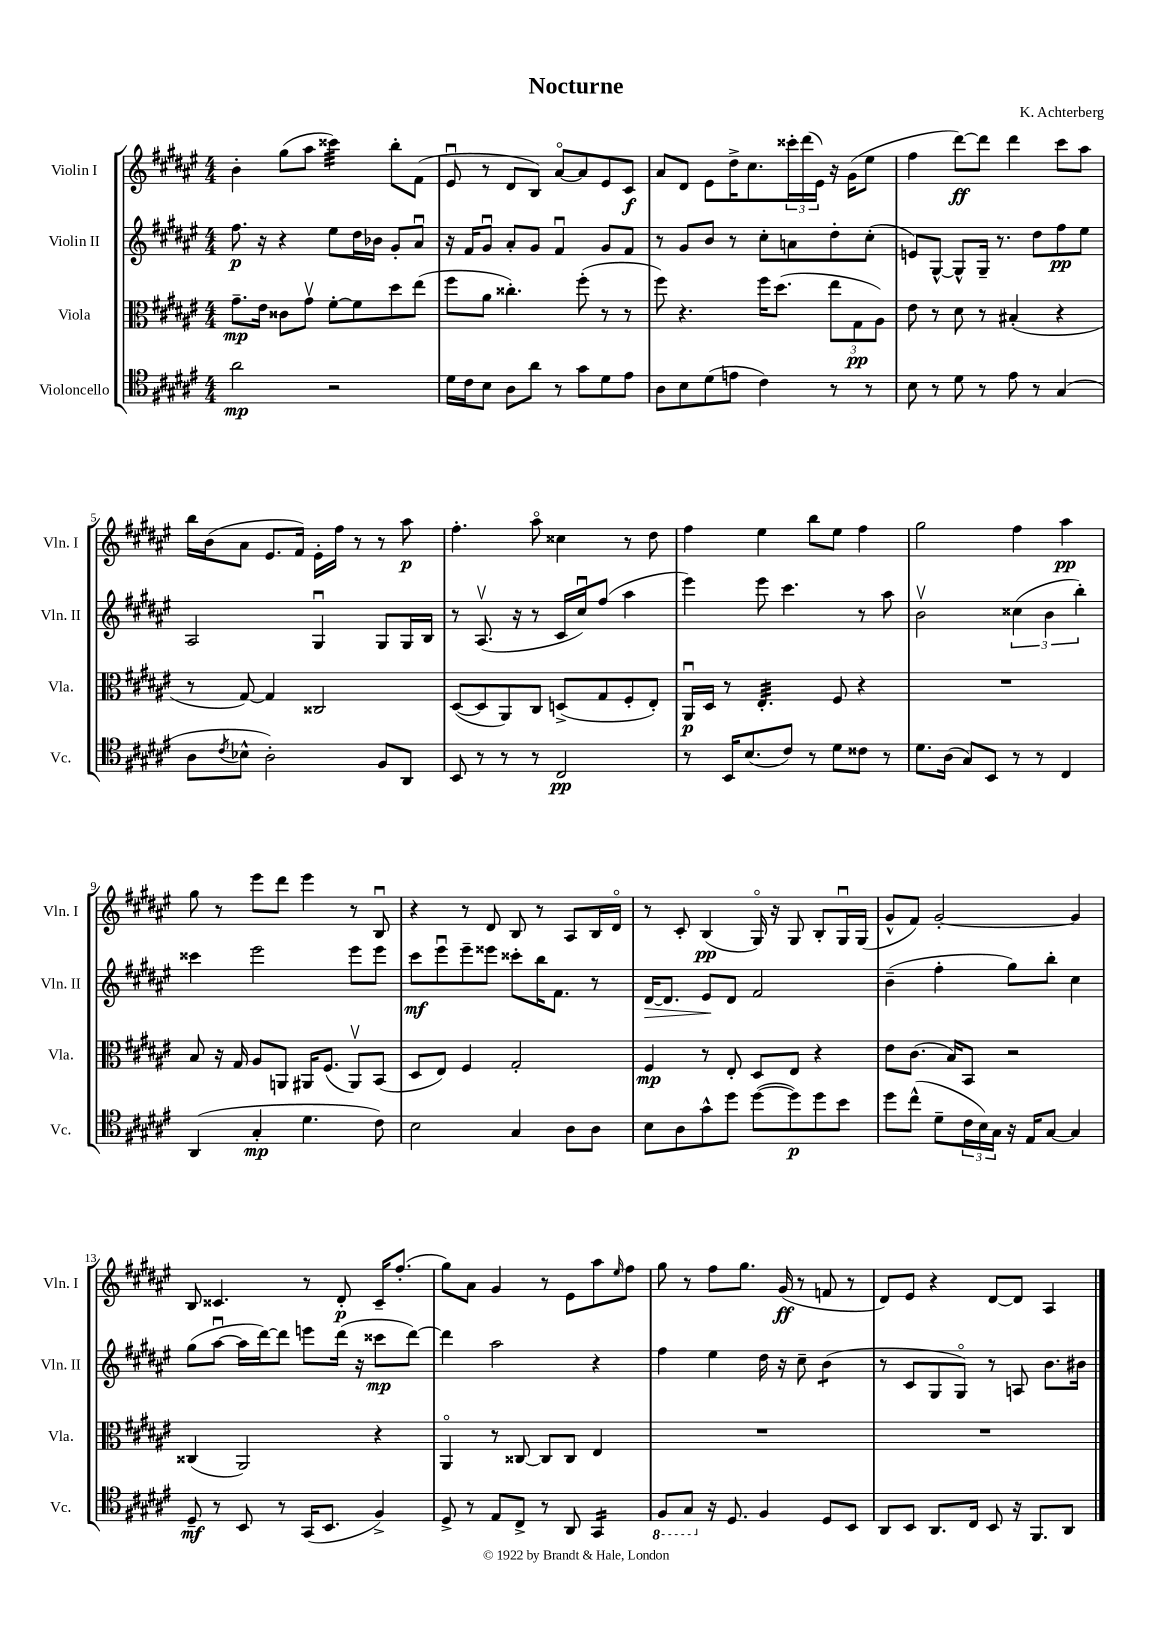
\header { title = "Nocturne" composer = "K. Achterberg" }
<<
\new StaffGroup <<
\new Staff = "s0" \with { instrumentName = "Violin I" shortInstrumentName = "Vln. I" } {
    \clef treble \key fis \major \numericTimeSignature \time 4/4
    b'4-. gis''8( ais''8 cisis'''4:32) b''8-. fis'8( |
    eis'8\downbow r8 dis'8 b8) ais'8~\flageolet ais'8 eis'8 cis'8\f |
    ais'8 dis'8 eis'8 dis''16-> cis''8. \tuplet 3/2 { cisis'''16-. dis'''16( eis'16) } r16 gis'16( eis''8 |
    fis''4 dis'''8~\ff) dis'''8 dis'''4 cis'''8 ais''8 |
    b''16 b'16( ais'8 eis'8. fis'16) eis'16-. fis''16 r8 r8 ais''8\p |
    fis''4.-. ais''8\flageolet cisis''4 r8 dis''8 |
    fis''4 eis''4 b''8 eis''8 fis''4 |
    gis''2 fis''4 ais''4\pp |
    gis''8 r8 eis'''8 dis'''8 eis'''4 r8 b8\downbow |
    r4 r8 dis'8 b8 r8 ais8 b16 dis'16\flageolet |
    r8 cis'8-. b4\pp( gis16\flageolet) r16 gis8 b8-. gis16\downbow gis16( |
    gis'8-^ fis'8) gis'2~-. gis'4 |
    b8 cisis'4. r8 dis'8-.\p cisis'16-- fis''8.-.( |
    gis''8) ais'8 gis'4 r8 eis'8 ais''8 \grace { eis''16 } fis''8 |
    gis''8 r8 fis''8 gis''8. gis'16\ff( r8 f'8 r8 |
    dis'8) eis'8 r4 dis'8~ dis'8 ais4 \bar "|." |
}
\new Staff = "s1" \with { instrumentName = "Violin II" shortInstrumentName = "Vln. II" } {
    \clef treble \key fis \major \numericTimeSignature \time 4/4
    fis''8.\p r16 r4 eis''8 dis''16 bes'16 gis'8-. ais'8\downbow |
    r16 fis'16 gis'8\downbow ais'8-. gis'8 fis'4\downbow gis'8 fis'8 |
    r8 gis'8 b'8 r8 cis''8-. a'8 dis''8-. cis''8-.( |
    e'8) gis8~-^ gis8-^ gis16-- r8. dis''8 fis''8\pp eis''8 |
    ais2 gis4\downbow gis8 gis16 b16 |
    r8 ais8.\upbow( r16 r8 cis'16 cis''16\downbow) fis''8( ais''4 |
    eis'''4) eis'''8 cis'''4. r8 ais''8 |
    b'2\upbow \tuplet 3/2 { cisis''4( b'4 b''4-.) } |
    cisis'''4 eis'''2 eis'''8 eis'''8 |
    cis'''8\mf eis'''8\downbow eis'''8-- eisis'''8 cisis'''8-. b''16 fis'8. r8 |
    dis'16~\> dis'8. eis'8\! dis'8 fis'2 |
    b'4--( fis''4-. gis''8) b''8-. cis''4 |
    gis''8( ais''8~\downbow ais''16 dis'''16~) dis'''8 e'''8 dis'''16( r16 cisis'''8\mp dis'''8~) |
    dis'''4 ais''2 r4 |
    fis''4 eis''4 dis''16 r16 cis''8-- b'4:8( |
    r8 cis'8 gis8 gis8\flageolet) r8 a8 b'8. bis'16 \bar "|." |
}
\new Staff = "s2" \with { instrumentName = "Viola" shortInstrumentName = "Vla." } {
    \clef alto \key fis \major \numericTimeSignature \time 4/4
    gis'8.--\mp eis'16 cisis'8 gis'8\upbow fis'8~-. fis'8 dis''8 eis''8( |
    fis''8 ais'8 cisis''4.-.) fis''8-.( r8 r8 |
    fis''8) r4. fis''16 dis''8.( \tuplet 3/2 { eis''8 gis8\pp ais8) } |
    eis'8 r8 dis'8 r8 bis4-.( r4 |
    r8 gis8~) gis4 cisis2 |
    dis8~( dis8 ais,8) cis8 d8->( gis8 fis8-. eis8-.) |
    ais,16\downbow\p dis16 r8 eis4.:32-. fis8 r4 |
    R1 |
    b8 r16 gis16 ais8 a,8 ais,16 fis8.( ais,8\upbow) b,8( |
    dis8 eis8) fis4 gis2-. |
    fis4\mp r8 eis8-. dis8 eis8 r4 |
    eis'8 cis'8.( b16) b,8 r2 |
    cisis4( ais,2) r4 |
    ais,4\flageolet r8 cisis8~ cisis8 cisis8 eis4 |
    R1 |
    R1 \bar "|." |
}
\new Staff = "s3" \with { instrumentName = "Violoncello" shortInstrumentName = "Vc." } {
    \clef tenor \key fis \major \numericTimeSignature \time 4/4
    ais'2\mp r2 |
    dis'16 cis'16 b8 ais8 ais'8 r8 gis'8 dis'8 eis'8 |
    ais8 b8 dis'8( e'8 cis'4) r8 r8 |
    b8 r8 dis'8 r8 eis'8 r8 gis4( |
    ais8 \acciaccatura { cis'8 } bes8-^ ais2-.) fis8 ais,8 |
    b,8 r8 r8 r8 cis2\pp |
    r8 b,16 b8.( cis'8) r8 dis'8 cisis'8 r8 |
    dis'8. ais16( gis8) b,8 r8 r8 cis4 |
    ais,4( gis4-.\mp dis'4. cis'8) |
    b2 gis4 ais8 ais8 |
    b8 ais8 gis'8-^ dis''8 dis''8~( dis''8\p) dis''8 b'8 |
    dis''8 cis''8-^( dis'8-- \tuplet 3/2 { cis'16 b16) gis16 } r16 eis16 gis8~ gis4 |
    dis8--\mf r8 b,8 r8 gis,16( b,8. fis4->) |
    dis8-> r8 eis8 cis8-> r8 ais,8 gis,4:16 |
    \ottava #-1 fis,8 gis,8 \ottava #0 r16 dis8. fis4 dis8 b,8 |
    ais,8 b,8 ais,8. cis16 b,8 r16 fis,8. ais,8 \bar "|." |
}
>>
>>
